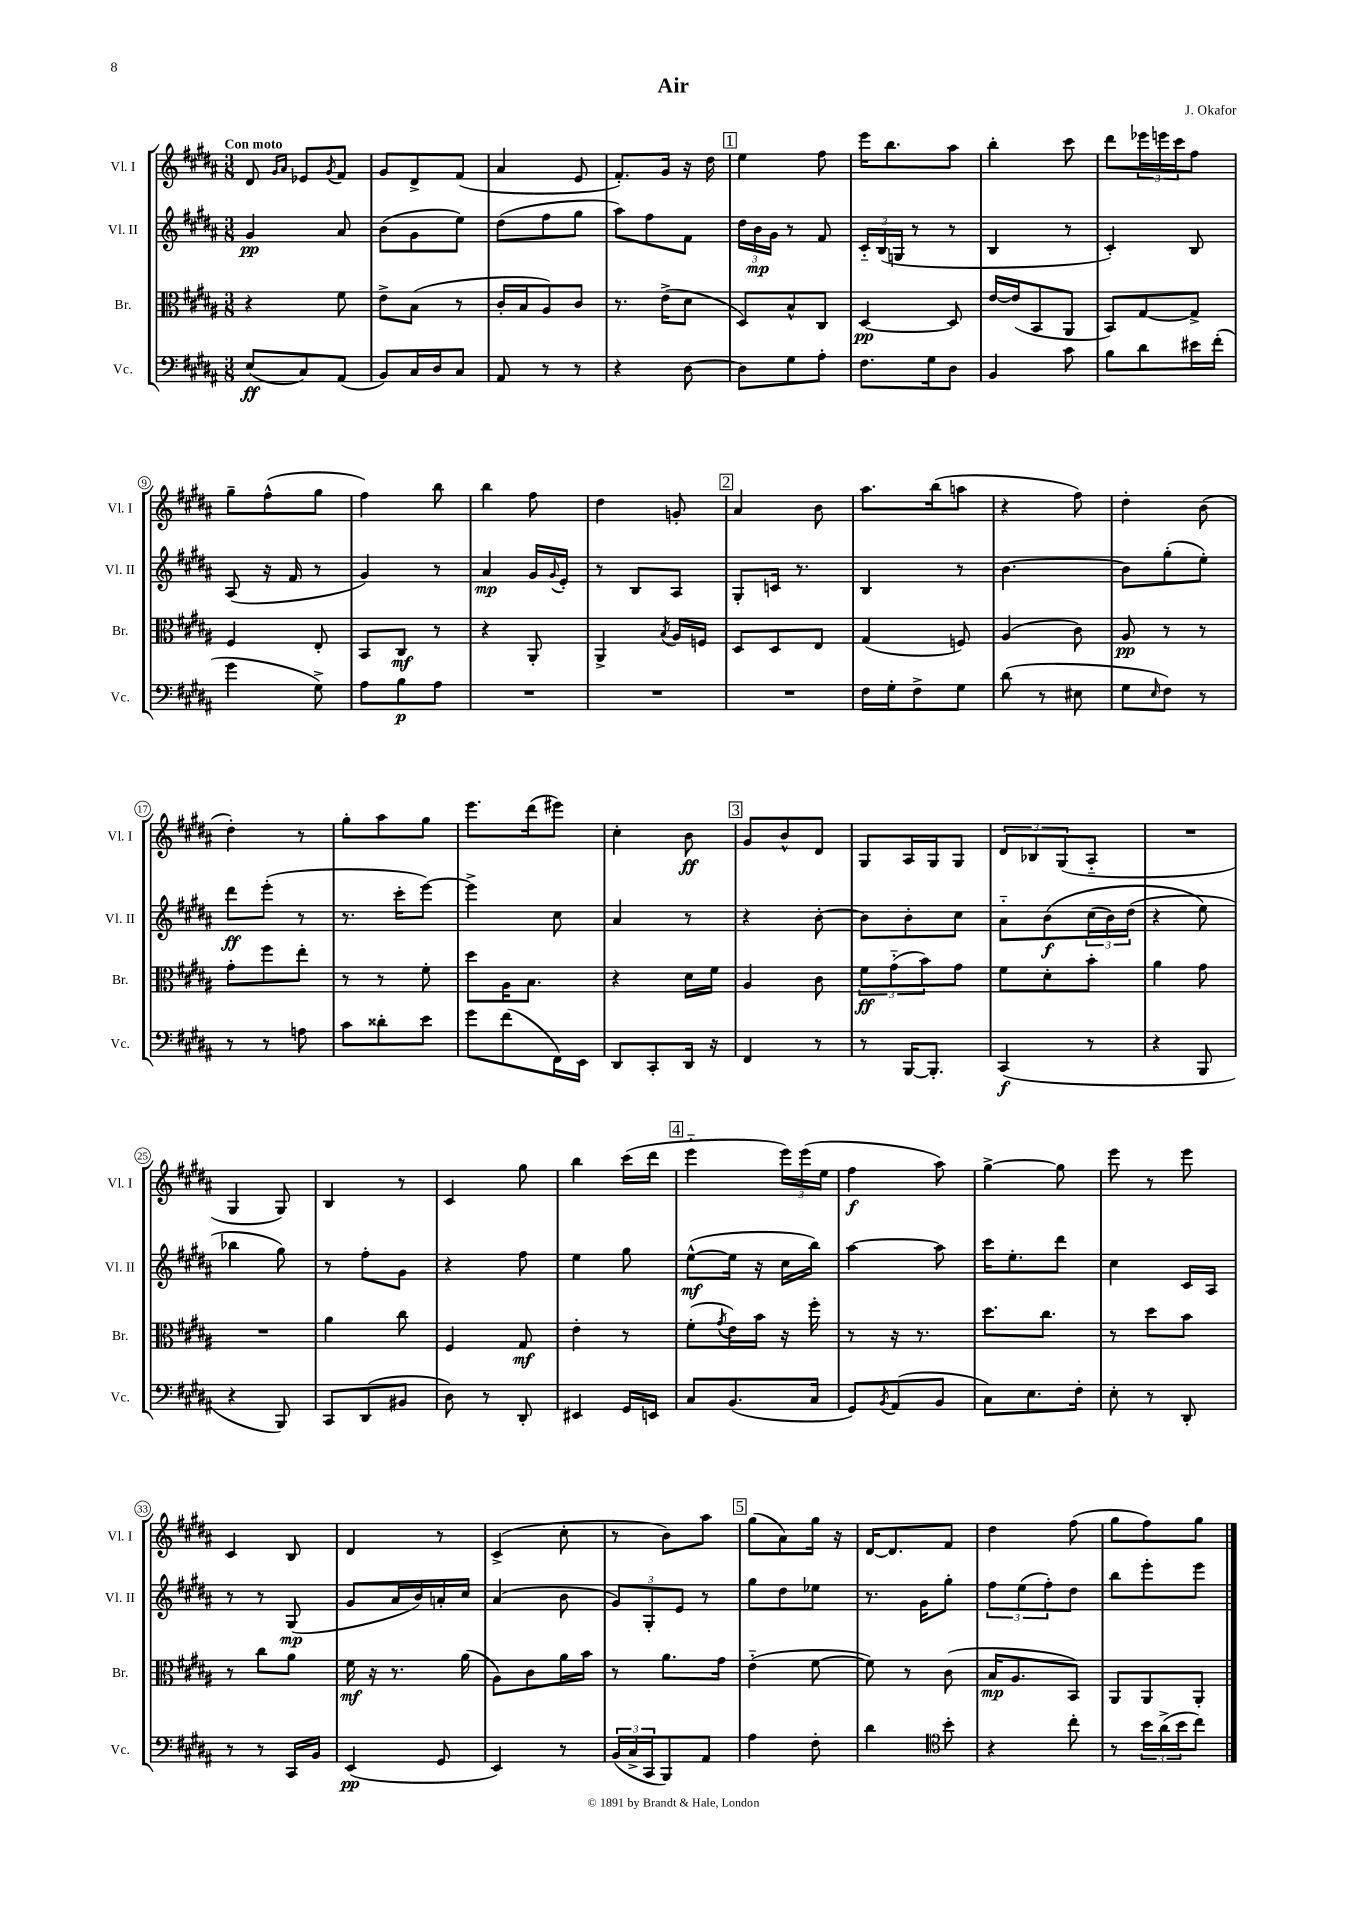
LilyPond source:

\header { title = "Air" composer = "J. Okafor" }
<<
\new StaffGroup <<
\new Staff = "s0" \with { instrumentName = "Vl. I" shortInstrumentName = "Vl. I" } {
    \clef treble \key b \major \numericTimeSignature \time 3/8 \tempo "Con moto"
    dis'8 \grace { gis'16 ais'16 } ees'8 \acciaccatura { gis'8 } fis'8 |
    gis'8 dis'8-> fis'8( |
    ais'4 e'8 |
    fis'8.-.) gis'16 r16 dis''16 |
    \mark \markup { \box "1" } e''4 fis''8 |
    e'''16 b''8. ais''8 |
    b''4-. cis'''8 |
    dis'''8 \tuplet 3/2 { ees'''16 e'''16 cis'''16 } fis''8 |
    gis''8-- fis''8-^( gis''8 |
    fis''4) b''8 |
    b''4 fis''8 |
    dis''4 g'8-. |
    \mark \markup { \box "2" } ais'4 b'8 |
    ais''8. b''16( a''8 |
    r4 fis''8) |
    dis''4-. b'8( |
    dis''4-.) r8 |
    gis''8-. ais''8 gis''8 |
    e'''8. dis'''16( eis'''8) |
    cis''4-. b'8\ff |
    \mark \markup { \box "3" } gis'8 b'8-^ dis'8 |
    gis8 ais16 gis16 gis8 |
    \tuplet 3/2 { dis'8 bes8 gis8( } ais8-_ |
    R4. |
    gis4 gis8) |
    b4 r8 |
    cis'4 gis''8 |
    b''4 cis'''16( dis'''16 |
    \mark \markup { \box "4" } e'''4-_ \tuplet 3/2 { e'''16) e'''16( e''16 } |
    fis''4\f ais''8) |
    gis''4~-> gis''8 |
    e'''8 r8 e'''8 |
    cis'4 b8 |
    dis'4 r8 |
    cis'4->( cis''8-. |
    r8 b'8) ais''8 |
    \mark \markup { \box "5" } gis''8( ais'8) gis''16 r16 |
    dis'16~ dis'8. fis'8 |
    dis''4 fis''8( |
    gis''8 fis''8) gis''8 \bar "|." |
}
\new Staff = "s1" \with { instrumentName = "Vl. II" shortInstrumentName = "Vl. II" } {
    \clef treble \key b \major \numericTimeSignature \time 3/8
    gis'4\pp ais'8 |
    b'8( gis'8 e''8) |
    dis''8( fis''8 gis''8 |
    ais''8) fis''8 fis'8 |
    \mark \markup { \box "1" } \tuplet 3/2 { dis''16 b'16\mp gis'16 } r8 fis'8 |
    \tuplet 3/2 { cis'16-_ b16( g16 } r8 r8 |
    b4 r8 |
    cis'4-.) b8 |
    ais8( r16 fis'16 r8 |
    gis'4) r8 |
    ais'4\mp gis'16 \appoggiatura { gis'8 } e'16-. |
    r8 b8 ais8 |
    \mark \markup { \box "2" } gis8-. c'16 r8. |
    b4 r8 |
    b'4.~ |
    b'8 gis''8-.( e''8-.) |
    dis'''8\ff e'''8-.( r8 |
    r8. cis'''16-. e'''8~) |
    e'''4-> cis''8 |
    ais'4 r8 |
    \mark \markup { \box "3" } r4 b'8~-. |
    b'8 b'8-. cis''8 |
    ais'8-_ b'8\f\( \tuplet 3/2 { cis''16( b'16) dis''16( } |
    r4 e''8\) |
    bes''4 gis''8) |
    r8 fis''8-. gis'8 |
    r4 fis''8 |
    e''4 gis''8 |
    \mark \markup { \box "4" } e''8~-^\mf( e''16 r16 cis''16 b''16) |
    ais''4~ ais''8 |
    cis'''16 e''8.-. dis'''8 |
    cis''4 cis'16 ais16 |
    r8 r8 gis8\mp( |
    gis'8 ais'16 b'16) a'16-. cis''16 |
    ais'4( b'8 |
    \tuplet 3/2 { gis'8) gis8-. e'8 } r8 |
    \mark \markup { \box "5" } gis''8 dis''8 ees''8 |
    r8. gis'16 gis''8-. |
    \tuplet 3/2 { fis''8 e''8( fis''8-.) } dis''8 |
    b''8 e'''8-. e'''8 \bar "|." |
}
\new Staff = "s2" \with { instrumentName = "Br." shortInstrumentName = "Br." } {
    \clef alto \key b \major \numericTimeSignature \time 3/8
    r4 fis'8 |
    e'8-> b8( r8 |
    cis'16-. b16 ais8) cis'8 |
    r8. e'16->( dis'8 |
    \mark \markup { \box "1" } dis8) b8-^ cis8 |
    dis4~\pp dis8 |
    e'16~ e'16( b,8 ais,8 |
    b,8) gis8~ gis8-> |
    fis4 e8-. |
    b,8 cis8\mf r8 |
    r4 ais,8-. |
    ais,4-> \acciaccatura { b8 } ais16 f16 |
    \mark \markup { \box "2" } dis8 dis8 e8 |
    gis4( f8) |
    ais4( cis'8) |
    ais8\pp r8 r8 |
    gis'8-. fis''8 e''8-. |
    r8 r8 fis'8-. |
    dis''8 ais16 b8. |
    r4 dis'16 fis'16 |
    \mark \markup { \box "3" } ais4 cis'8 |
    \tuplet 3/2 { fis'8\ff gis'8-_( b'8) } gis'8 |
    fis'8 dis'8-. b'8-. |
    ais'4 gis'8 |
    R4. |
    ais'4 cis''8 |
    fis4 gis8\mf |
    e'4-. r8 |
    \mark \markup { \box "4" } fis'8-.( \acciaccatura { gis'8 } e'16) b'16 r16 fis''16-. |
    r8 r16 r8. |
    dis''8. cis''8. |
    r8 dis''8 b'8 |
    r8 cis''8 ais'8 |
    fis'16\mf r16 r8. ais'16( |
    ais8) cis'8 ais'16 b'16 |
    r8 ais'8. gis'16 |
    \mark \markup { \box "5" } e'4-_( fis'8~ |
    fis'8) r8 cis'8( |
    b16\mp ais8. b,8) |
    ais,8 ais,8 ais,8-. \bar "|." |
}
\new Staff = "s3" \with { instrumentName = "Vc." shortInstrumentName = "Vc." } {
    \clef bass \key b \major \numericTimeSignature \time 3/8
    e8\ff( cis8) ais,8( |
    b,8) cis16 dis16 cis8 |
    ais,8 r8 r8 |
    r4 dis8~ |
    \mark \markup { \box "1" } dis8 gis8 ais8-. |
    fis8. gis16 dis8 |
    b,4 cis'8 |
    b8 dis'8 eis'16 fis'16-.( |
    gis'4 gis8->) |
    ais8 b8\p ais8 |
    R4. |
    R4. |
    \mark \markup { \box "2" } R4. |
    fis16 gis16-. fis8-> gis8 |
    dis'8( r8 eis8 |
    gis8 \grace { e16 } fis8) r8 |
    r8 r8 a8 |
    cis'8 disis'8-. e'8 |
    gis'8 fis'8( fis,16) e,16 |
    dis,8 cis,8-. dis,16 r16 |
    \mark \markup { \box "3" } fis,4 r8 |
    r8 b,,16~ b,,8.-. |
    cis,4\f( r8 |
    r4 b,,8 |
    r4 b,,8) |
    cis,8 dis,8( bis,8 |
    dis8) r8 dis,8-. |
    eis,4 gis,16 e,16 |
    \mark \markup { \box "4" } cis8 b,8.( cis16 |
    gis,8) \acciaccatura { b,8 } ais,8( b,8 |
    cis8) e8. fis16-. |
    e8-. r8 dis,8-. |
    r8 r8 cis,16 b,16 |
    e,4\pp( gis,8 |
    e,4) r8 |
    \tuplet 3/2 { b,16( cis16-> cis,16 } b,,8) ais,8 |
    \mark \markup { \box "5" } ais4 fis8-. |
    dis'4 \clef tenor b'8-. |
    r4 cis''8-. |
    r8 \tuplet 3/2 { b'16 ais'16->( b'16 } cis''8) \bar "|." |
}
>>
>>
\layout { \context { \Score \override BarNumber.stencil = #(make-stencil-circler 0.1 0.3 ly:text-interface::print) } }
